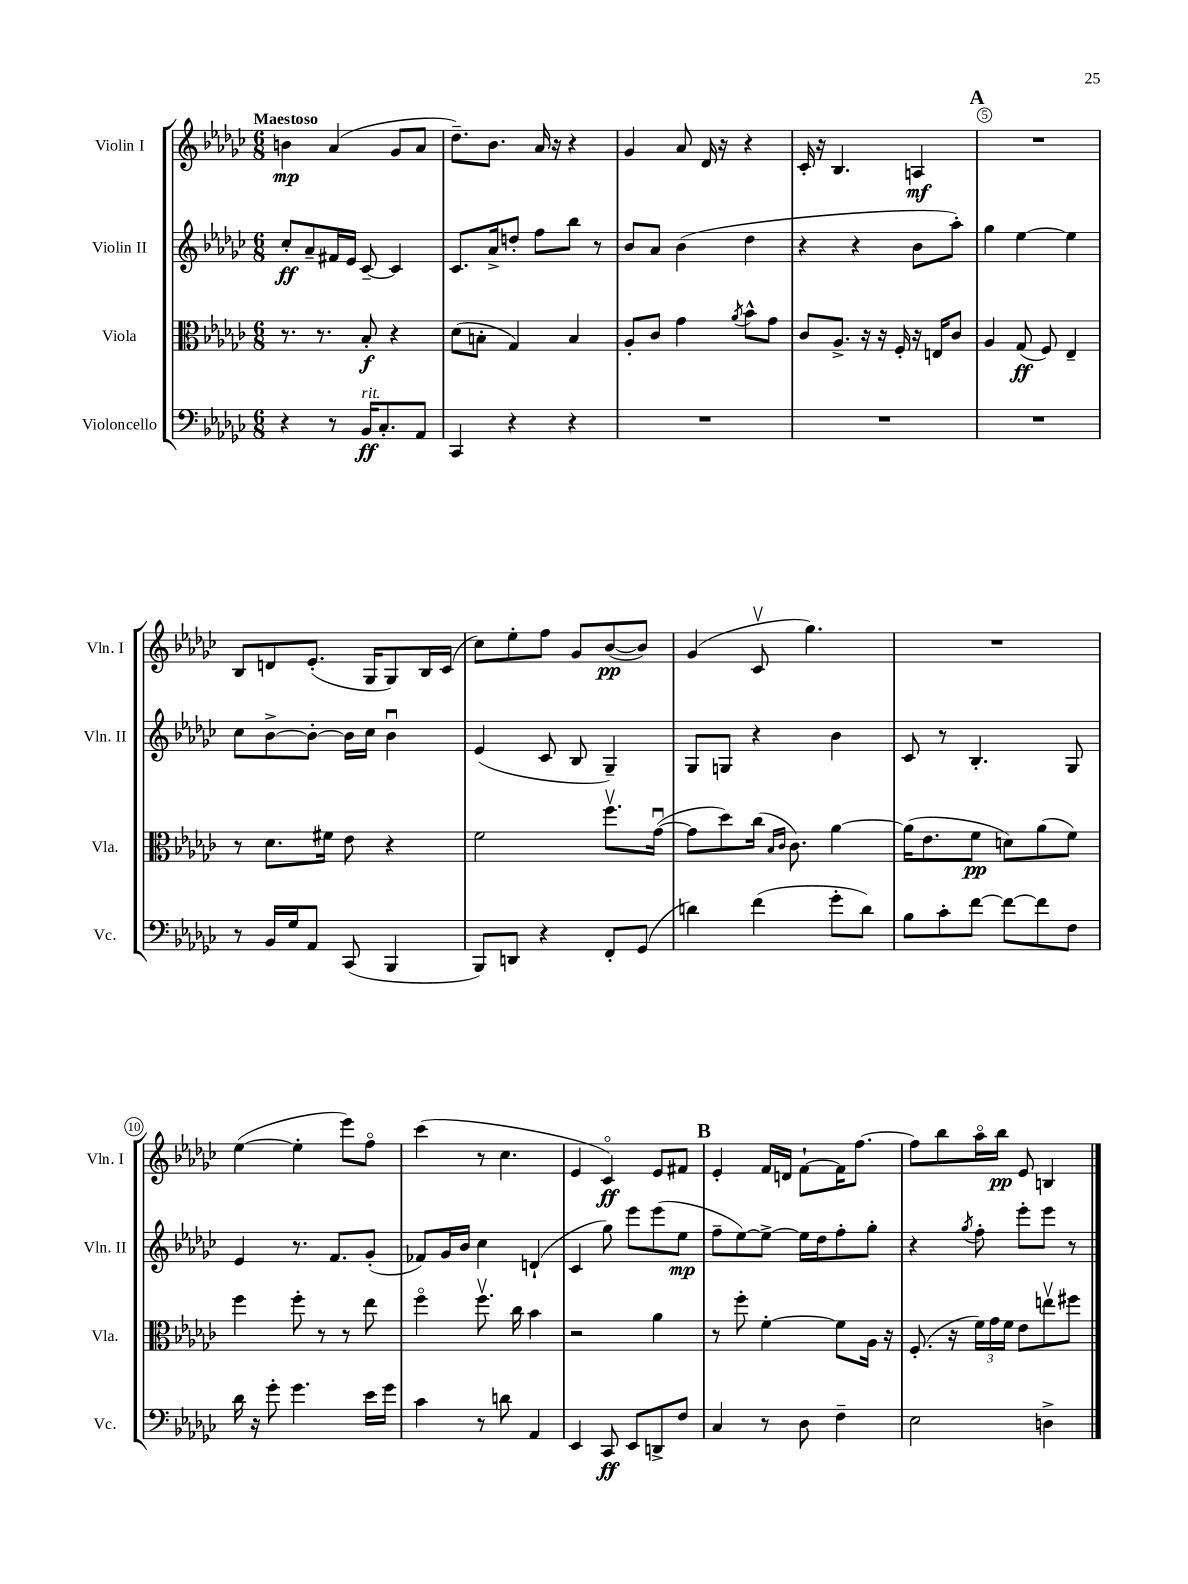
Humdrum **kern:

**kern	**dynam	**kern	**dynam	**kern	**dynam	**kern	**dynam
*part4	*part4	*part3	*part3	*part2	*part2	*part1	*part1
*staff4	*staff4	*staff3	*staff3	*staff2	*staff2	*staff1	*staff1
*I"Violoncello	*	*I"Viola	*	*I"Violin II	*	*I"Violin I	*
*I'Vc.	*	*I'Vla.	*	*I'Vln. II	*	*I'Vln. I	*
*clefF4	*	*clefC3	*	*clefG2	*	*clefG2	*
*k[b-e-a-d-g-c-]	*	*k[b-e-a-d-g-c-]	*	*k[b-e-a-d-g-c-]	*	*k[b-e-a-d-g-c-]	*
*M6/8	*	*M6/8	*	*M6/8	*	*M6/8	*
=1	=1	=1	=1	=1	=1	=1	=1
!	!	!	!	!	!	!LO:TX:a:B:t=Maestoso	!
4r	.	8.r	.	8cc-'/L	ff	4bn\	mp
.	.	.	.	8a-~/	.	.	.
.	.	8.r	.	.	.	.	.
8r	.	.	.	16f#X/L	.	(4a-/	.
.	.	.	.	16e-/JJ	.	.	.
!LO:TX:a:i:t=rit.	!	!	!	!	!	!	!
16BB-/KL	ff	8B-'/	f	[8c-~/	.	.	.
8.C-'/	.	.	.	.	.	.	.
.	.	4r	.	4c-/]	.	8g-/L	.
8AA-/J	.	.	.	.	.	8a-/J	.
=2	=2	=2	=2	=2	=2	=2	=2
4CC-/	.	(8d-\L	.	8.c-/L	.	8.dd-~\L)	.
.	.	8Bn'\J	.	.	.	.	.
.	.	.	.	16a-^/k	.	8.b-\J	.
4r	.	4G-/)	.	8ddn'/J	.	.	.
.	.	.	.	8ff\L	.	16a-/	.
.	.	.	.	.	.	16r	.
4r	.	4B/	.	8bb-\J	.	4r	.
.	.	.	.	8r	.	.	.
=3	=3	=3	=3	=3	=3	=3	=3
2.r	.	8A-'/L	.	8b-/L	.	4g-/	.
.	.	8c-/J	.	8a-/J	.	.	.
.	.	4g-\	.	(4b-\	.	8a-/	.
.	.	.	.	.	.	16d-/	.
.	.	.	.	.	.	16r	.
.	.	8qa-/	.	.	.	.	.
.	.	8b-^^\L	.	4dd-\	.	4r	.
.	.	8g-\J	.	.	.	.	.
=4	=4	=4	=4	=4	=4	=4	=4
2.r	.	8c-/L	.	4r	.	16c-'/	.
.	.	.	.	.	.	16r	.
.	.	8.A-^/J	.	.	.	4.B-/	.
.	.	.	.	4r	.	.	.
.	.	16r	.	.	.	.	.
.	.	16r	.	.	.	.	.
.	.	16F'/	.	.	.	.	.
.	.	16r	.	8b-\L	.	4An/	mf
.	.	16En/KL	.	.	.	.	.
.	.	8c-/J	.	8aa-'\J)	.	.	.
!!LO:REH:place=s1:t=A
=5	=5	=5	=5	=5	=5	=5	=5
2.r	.	4A-/	.	4gg-\	.	2.r	.
.	.	(8G-/	ff	[4ee-\	.	.	.
.	.	8F/)	.	.	.	.	.
.	.	4E-~/	.	4ee-\]	.	.	.
!!LO:LB:g=z
=6	=6	=6	=6	=6	=6	=6	=6
8r	.	8r	.	8cc-\L	.	8B-/L	.
16BB-/LL	.	8.d-\L	.	[8b-^\	.	8dn/	.
16G-/J	.	.	.	.	.	.	.
8AA-/J	.	.	.	8b-'\J_	.	(8.e-'/J	.
.	.	16f#X\Jk	.	.	.	.	.
(8CC-/	.	8e-\	.	16b-\LL]	.	.	.
.	.	.	.	16cc-\JJ	.	16G-/KL	.
4BBB-/	.	4r	.	4b-u\	.	8G-/)	.
.	.	.	.	.	.	16B-/L	.
.	.	.	.	.	.	(16c-/JJ	.
=7	=7	=7	=7	=7	=7	=7	=7
8BBB-/L)	.	2f\	.	(4e-/	.	8cc-\L)	.
8DDn/J	.	.	.	.	.	8ee-'\	.
4r	.	.	.	8c-/	.	8ff\J	.
.	.	.	.	8B-/	.	8g-/L	.
8FF'/L	.	8.ffv\L	.	4G-~/)	.	([8b-/	pp
(8GG-/J	.	.	.	.	.	8b-/J])	.
.	.	([16g-u\Jk	.	.	.	.	.
=8	=8	=8	=8	=8	=8	=8	=8
4dn\)	.	8g-\L]	.	8G-/L	.	(4g-/	.
.	.	8dd-\)	.	8Gn/J	.	.	.
(4f\	.	(16cc-\Jk	.	4r	.	8c-v/	.
.	.	16qqB-/LL	.	.	.	.	.
.	.	16qqc-/JJ	.	.	.	.	.
.	.	8.c-\)	.	.	.	.	.
.	.	.	.	.	.	4.gg-\)	.
8g-'\L	.	[4a-\	.	4b-\	.	.	.
8d\J)	.	.	.	.	.	.	.
=9	=9	=9	=9	=9	=9	=9	=9
8B-\L	.	(16a-\KL]	.	8c-/	.	2.r	.
.	.	8.e-\	.	.	.	.	.
8c-'\	.	.	.	8r	.	.	.
[8f\J	.	8f\J	pp	4.B-'/	.	.	.
8f\L_	.	8dn\L)	.	.	.	.	.
8f\]	.	(8a-\	.	.	.	.	.
8F\J	.	8f\J)	.	8G-/	.	.	.
!!LO:LB:g=z
=10	=10	=10	=10	=10	=10	=10	=10
16d-\	.	4ff\	.	4e-/	.	([4ee-\	.
16r	.	.	.	.	.	.	.
8g-'\	.	.	.	.	.	.	.
4.g-\	.	8ff'\	.	8.r	.	4ee-'\]	.
.	.	8r	.	.	.	.	.
.	.	.	.	8.f/L	.	.	.
.	.	8r	.	.	.	8eee-\L)	.
16e-\LL	.	8ee-\	.	(8g-'/J	.	8ff\J	.
16g-\JJ	.	.	.	.	.	.	.
=11	=11	=11	=11	=11	=11	=11	=11
4c-\	.	4ff\	.	8f-X/L)	.	(4ccc-\	.
.	.	.	.	16g-/L	.	.	.
.	.	.	.	16b-/JJ	.	.	.
8r	.	8.ffv\	.	4cc-\	.	8r	.
8dn\	.	.	.	.	.	4.cc-\	.
.	.	16cc-\	.	.	.	.	.
4AA-/	.	4b-\	.	(4dn`/	.	.	.
=12	=12	=12	=12	=12	=12	=12	=12
4EE-/	.	2r	.	4c-/	.	4e-/	.
8CC-/	ff	.	.	8gg-\)	.	4c-/)	ff
8EE-/L	.	.	.	8eee-\L	.	.	.
8DDn^/	.	4a-\	.	(8eee-\	.	8e-/L	.
8F/J	.	.	.	8ee-\J	mp	8f#X/J	.
!!LO:REH:place=s1:t=B
=13	=13	=13	=13	=13	=13	=13	=13
4C-/	.	8r	.	8ff~\L	.	4e-'/	.
.	.	8ff'\	.	[8ee-\)	.	.	.
8r	.	[4f'\	.	8ee-^\J_	.	16f/LL	.
.	.	.	.	.	.	16dn/JJ	.
8D-\	.	.	.	16ee-\LL]	.	[8f`\L	.
.	.	.	.	16dd-\J	.	.	.
4F~\	.	8f\L]	.	8ff'\	.	16f\K]	.
.	.	.	.	.	.	[8.ff\J	.
.	.	16A-\Jk	.	8gg-'\J	.	.	.
.	.	16r	.	.	.	.	.
=14	=14	=14	=14	=14	=14	=14	=14
2E-\	.	(8.F'/	.	4r	.	8ff\L]	.
.	.	.	.	.	.	8bb-\	.
.	.	16r	.	.	.	.	.
.	.	.	.	8qgg-/	.	.	.
.	.	24f\LL)	.	8ff'\	.	16aa-\L	.
.	.	24g-\	.	.	.	.	.
.	.	.	.	.	.	16bb-\JJ	pp
.	.	24f\JJ	.	.	.	.	.
.	.	8e-\L	.	8eee-'\L	.	8e-/	.
4Dn^\	.	8eenv\	.	8eee-\J	.	4Bn/	.
.	.	8ff#X\J	.	8r	.	.	.
==	==	==	==	==	==	==	==
*-	*-	*-	*-	*-	*-	*-	*-
